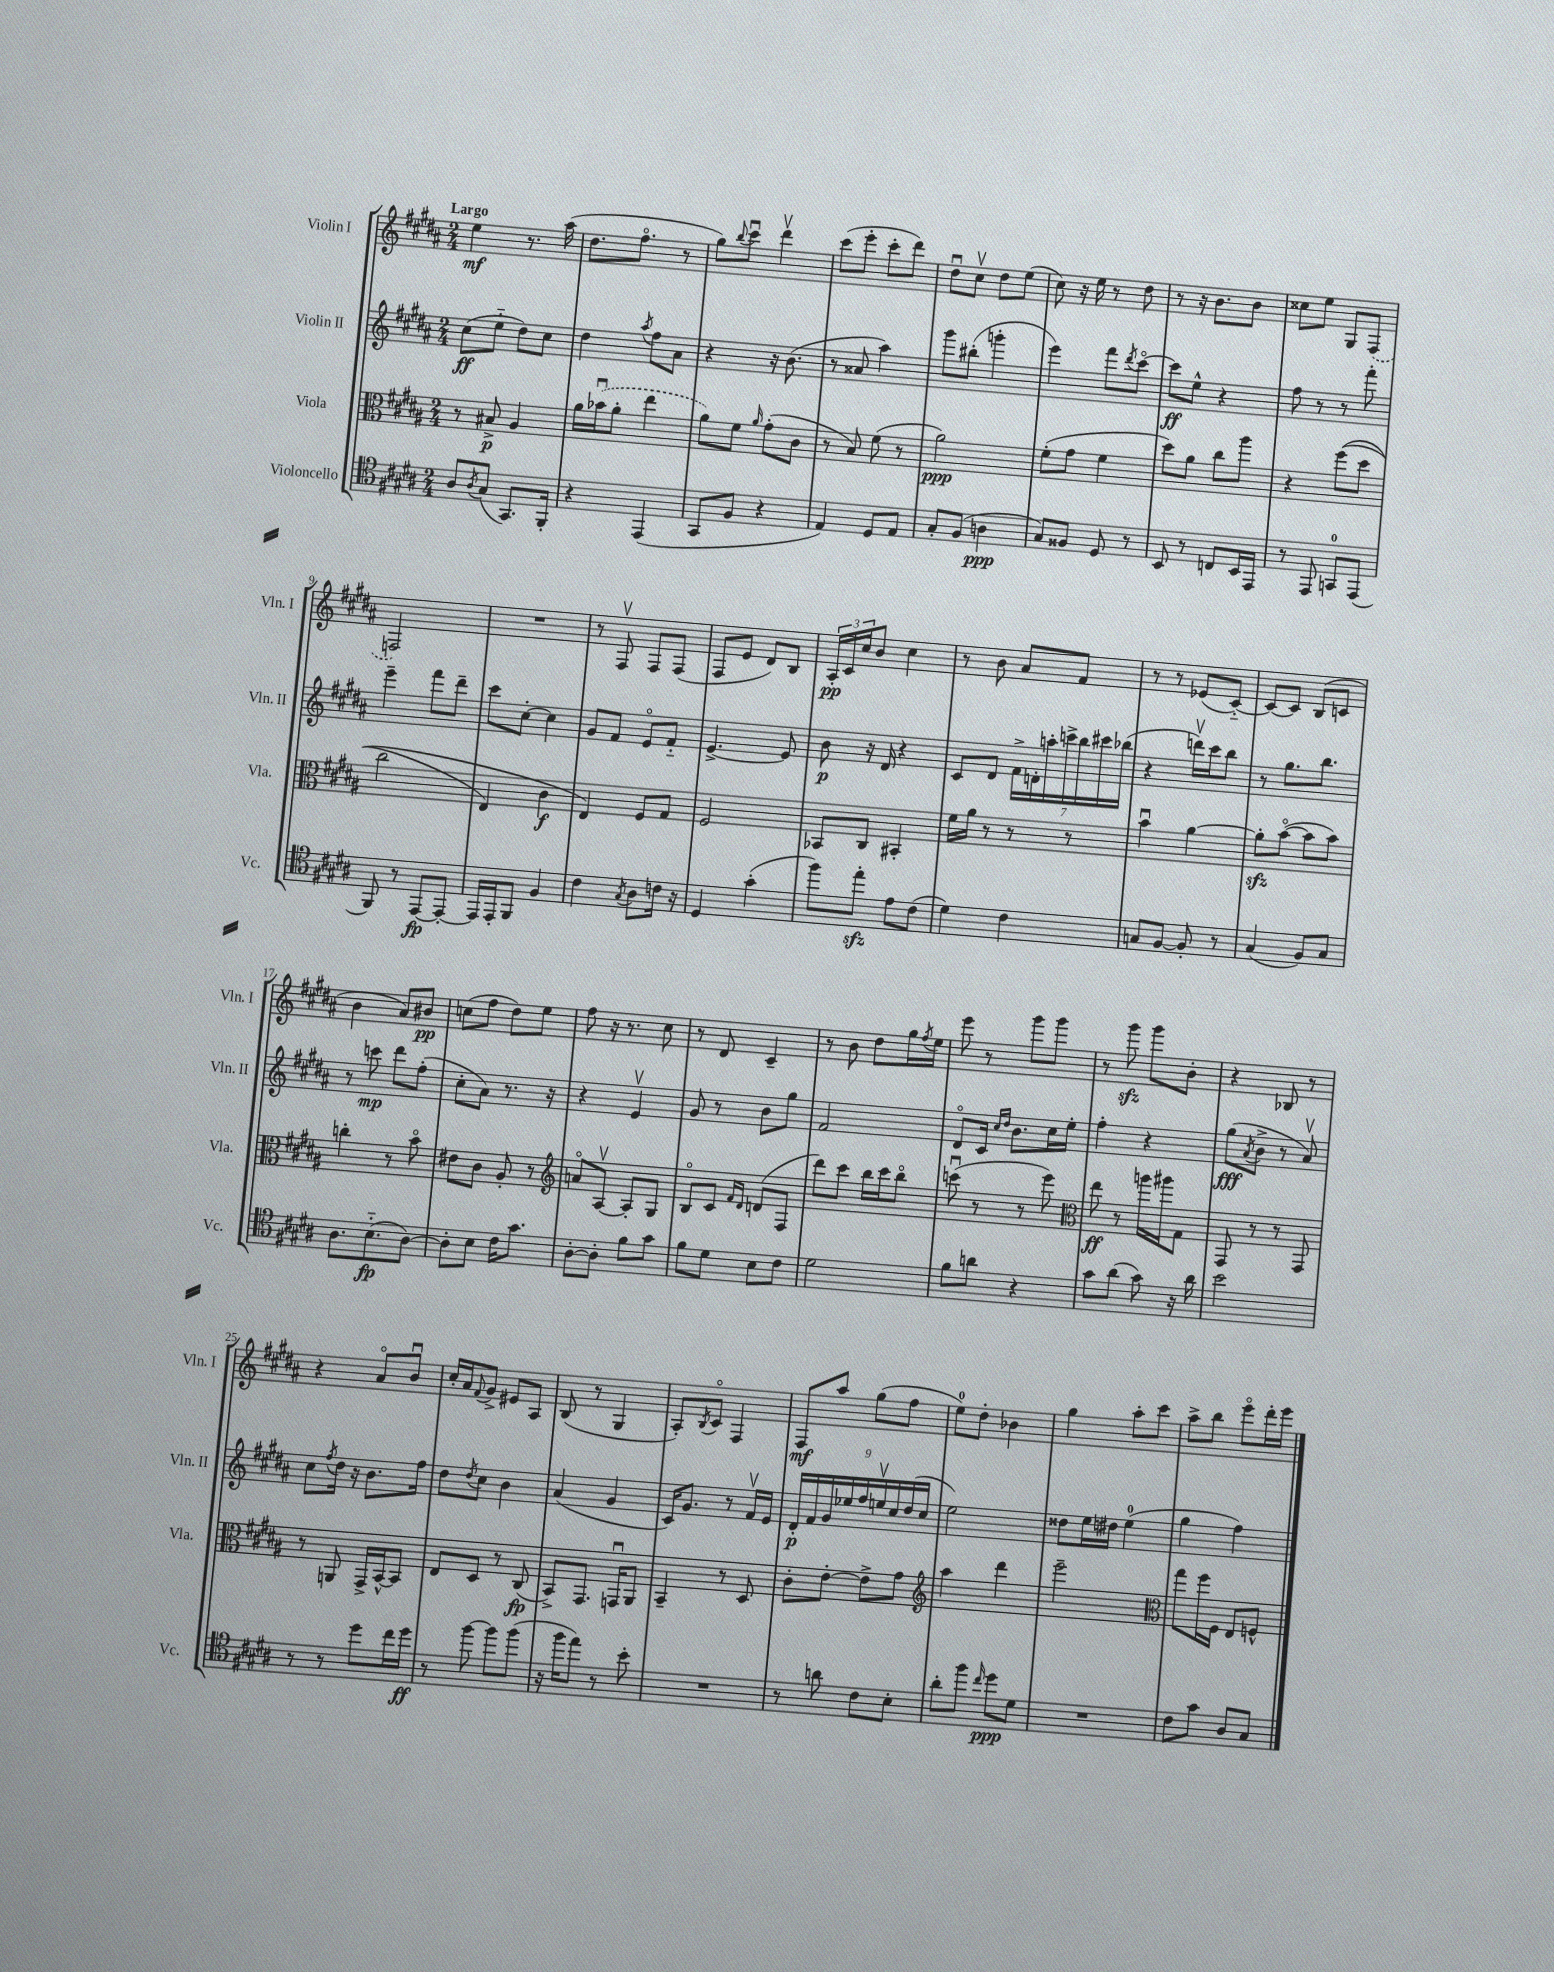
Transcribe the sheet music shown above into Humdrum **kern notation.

**kern	**kern	**kern	**kern
*staff4	*staff3	*staff2	*staff1
*clefC4	*clefC3	*clefG2	*clefG2
*k[f#c#g#d#a#]	*k[f#c#g#d#a#]	*k[f#c#g#d#a#]	*k[f#c#g#d#a#]
*M2/4	*M2/4	*M2/4	*M2/4
8A#/L	8r	(8cc#\L	4ee\
8qA#/	.	.	.
(8G#/J	8B#^/	8ee'~\J	.
8.GG#/L)	4A#/	8dd#\L)	8.r
.	.	8cc#\J	.
16FF#'/Jk	.	.	(16aa#\
=	=	=	=
4r	16a#\LL	4dd#\	8.dd#\L
.	(16b-u\J	.	.
.	8a#'\J	.	.
.	.	.	8.ff#o\J
.	.	8qaa#/	.
(4EE/	4ee\	8ff#\L	.
.	.	8a#\J	8r
=	=	=	=
8GG#/L	8a#\L)	4r	8gg#\L)
.	.	.	8qqbb/
8F#/J	8f#\J	.	8ccc#u\J
.	16qqa#/	.	.
4r	(8g#'\L	16r	4ddd#v\
.	.	(8.b\	.
.	8c#\J	.	.
=	=	=	=
4E/)	8r	8r	(8ccc#\L
.	8B/)	8a##/	8eee'\J
8D#/L	(8f#\	4aa#\)	8ccc#'\L
8E/J	8r	.	8ddd#\J)
=	=	=	=
8G#'/L	2a#\)	8ggg#\L	8dd#u\L
(8F#/J	.	(8bb#'\J	8cc#v\J
4A\	.	4ggg'\	8dd#\L
.	.	.	(8ee\J
=	=	=	=
8G#/L)	(8f#'\L	4eee\)	8cc#\)
8F##/J	8g#\J	.	16r
.	.	.	16ee\
8D#/	4f#\	8fff#\L	8r
.	.	8qddd#/	.
8r	.	[8ccc#o\J	8dd#\
=	=	=	=
8BB/	8dd#\L)	8ccc#\]L	8r
8r	8a#\J	8ee^^\J	16r
.	.	.	8.b\L
8C/L	8cc#\L	4r	.
16BB/L	8aa#\J	.	8b\J
16EE/JJ	.	.	.
=	=	=	=
8r	4r	8ff#\	8cc##\L
8EE/	.	8r	8ee\J
8GG/L	&((8ff#\L	8r	8G#/L
(8EE/J	8dd#\J	8fff#'\	(8F#/J
=	=	=	=
8FF#/)	2cc#\	4eee~\	2F/)
8r	.	.	.
[8EE/L	.	8fff#\L	.
8EE'/_J	.	8ddd#~\J	.
=	=	=	=
16EE/]LL	4E/)	8ccc#\L	2r
16EE'/J	.	.	.
8FF#/J	.	[8cc#'\J	.
4F#/	4c#\	4cc#\]	.
=	=	=	=
4c#\	4E/&)	8g#/L	8r
.	.	8f#/J	8F#v/
8qG#/	.	.	.
8A#\L	8F#/L	8eo/L	8F#/L
16c\Jk	8G#/J	8f#'~/J	(8F#/J
16r	.	.	.
=	=	=	=
4D#/	2F#/	[4.e^/	8F#/L
.	.	.	8e/J
(4g#'\	.	.	8d#/L)
.	.	8e/]	8B/J
=	=	=	=
8ff#\L)	8BB-/L	8b\	24A#'/LL
.	.	.	24c#/
.	.	.	24cc#/J
8ee'\J	8C#/J	16r	8b/J
.	.	16d#/	.
8e\L	4BB#'/	4r	4cc#\
(8c#\J	.	.	.
=	=	=	=
4d#\)	16f#\LL	8c#/L	8r
.	16a#\JJ	.	.
.	8r	8d#/J	8b\
4c#\	8r	28f#^\LL	8a#/L
.	.	28d'\	.
.	.	28aa'\	.
.	.	28ccc^\	.
.	8r	.	8f#/J
.	.	28bb\	.
.	.	28ccc#\	.
.	.	(28bb-\JJ	.
=	=	=	=
8G/L	4bu\	4r	8r
[8F#/J	.	.	8r
8F#'/]	[4a#\	16dddv\LL)	(8e-/L
.	.	16ccc#\J	.
8r	.	8bb\J	[8c#'~/J)
=	=	=	=
(4G#/	8a#'\]L	8r	8c#/_L
.	([8bo\J	8.gg#\L	8c#/]J
8F#/L)	8b\]L	.	(8B/L
.	.	8.bb\J	.
8G#/J	8b\J)	.	8c/J
=	=	=	=
8.A#\L	4cc'\	8r	4b\
.	.	8ccc\	.
(8.B'~\	.	.	.
.	8r	8ddd#\L	8a#/L)
[8A#\J)	8bo\	(8ff#'\J	8b#/J
=	=	=	=
8A#'\]L	8e#\L	8cc#'\L	(8cc\L
8B\J	8c#\J	8a#\J)	8ff#\J
16c#\LK	8A#'/	8.r	8dd#\L)
8.g#\J	.	.	.
.	8r	.	8ee\J
.	.	16r	.
=	=	=	=
*	*clefG2	*	*
[8A#'\L	8ao/L	4r	8ff#\
8A#'\]J	[8A#v/J	.	16r
.	.	.	8.r
8f#\L	8A#'/]L	4ev/	.
8g#\J	8G#/J	.	8cc#\
=	=	=	=
8f#\L	8Bo/L	8g#/	8r
8d#\J	8c#/J	8r	8d#/
.	16qqf#/LL	.	.
.	16qqd#/JJ	.	.
8B\L	(8d/L	8b\L	4c#~/
8c#\J	8F#/J	8gg#\J	.
=	=	=	=
2d#\	8ddd#\L)	2f#/	8r
.	8ccc#\J	.	8b\
.	16bb\LL	.	8dd#\L
.	16ccc#\J	.	.
.	8bbo\J	.	16gg#\L
.	.	.	8qff#/
.	.	.	16ee\JJ
=	=	=	=
8f#\L	(8cccu\	8d#o/L	8eee\
8a\J	8r	16c#/Jk	8r
.	.	16qqcc#/LL	.
.	.	16qqdd#/JJ	.
.	.	8.b\L	.
4r	8r	.	8ggg#\L
.	8eee\)	16cc#\L	8ggg#\J
.	.	16ee'\JJ	.
=	=	=	=
*	*clefC3	*	*
8g#\L	8ee\	4ff#'\	8r
(8a#\J	8r	.	8ggg#\
8g#\)	16aa\LL	4r	8ggg#\L
.	16aa#\J	.	.
16r	8G#\J	.	8b'\J
16a#\	.	.	.
=	=	=	=
2b\	8GG#/	(8gg#\L	4r
.	.	8qa#/	.
.	8r	8b^\J	.
.	8r	8r	8B-/
.	8GG#/	8a#v/)	8r
=	=	=	=
8r	8r	8cc#\L	4r
.	.	8qff#/	.
8r	8AA/	16dd#\Jk	.
.	.	16r	.
8dd#\L	16GG#^/LL	8.b\L	8a#o/L
.	[16BB^^/J	.	.
16cc#\L	8BB/]J	.	8bu/J
16dd#\JJ	.	16ff#\Jk	.
=	=	=	=
8r	8E/L	8dd#\L	16cc#'/LL
.	.	.	16a#/J
.	.	8qdd#/	8qqf#/
[8ff#\	8D#/J	8cc#\J	8g#^/J
8ff#\]L	8r	4b\	8e#/L
(8ff#\J	(8C#/	.	8A#/J
=	=	=	=
16r	8BB^/L)	(4a#/	(8B/
16ff#\LK	.	.	.
8ee\J)	8.GG#/J	.	8r
8r	.	4g#/	4G#/
.	16GGu/LK	.	.
8b'\	8AA#/J	.	.
=	=	=	=
2r	4BB~/	16c#/LK)	8A#'/L)
.	.	8.g#/J	.
.	.	.	8qB/
.	.	.	8c#o/J
.	8r	8r	4F#/
.	8D#/	16f#v/LL	.
.	.	16e/JJ	.
=	=	=	=
8r	8c#'\L	18d#'/LL	8F#/L
.	.	18f#/	.
.	.	18g#/	.
8a\	[8e'\J	.	8aa#/J
.	.	18ee-/	.
.	.	18ff#/	.
8c#\L	8e^\]L	.	(8gg#\L
.	.	18eev/	.
.	.	18cc#/	.
8B'\J	8g#\J	.	8ff#\J
.	.	(18dd#/	.
.	.	18cc#/JJ	.
=	=	=	=
*	*clefG2	*	*
8a#'\L	4aa#\	2ee\)	8ee\L)
8ff#\J	.	.	8dd#'\J
16qqcc#/	.	.	.
8dd#\L	4ddd#\	.	4b-\
8d#\J	.	.	.
=	=	=	=
2r	2eee~\	8dd##\L	4gg#\
.	.	16ee\L	.
.	.	16dd#\JJ	.
.	.	(4ee\	8aa#'\L
.	.	.	8ccc#\J
=	=	=	=
*	*clefC3	*	*
8c#\L	8gg#\L	4gg#\	8aa#^\L
8g#\J	16ff#\L	.	8bb\J
.	16F#\JJ	.	.
8A#/L	8E/L	4ff#\)	8eeeo\L
8G#/J	8F^^/J	.	16ddd#'\L
.	.	.	16eee\JJ
==	==	==	==
*-	*-	*-	*-
